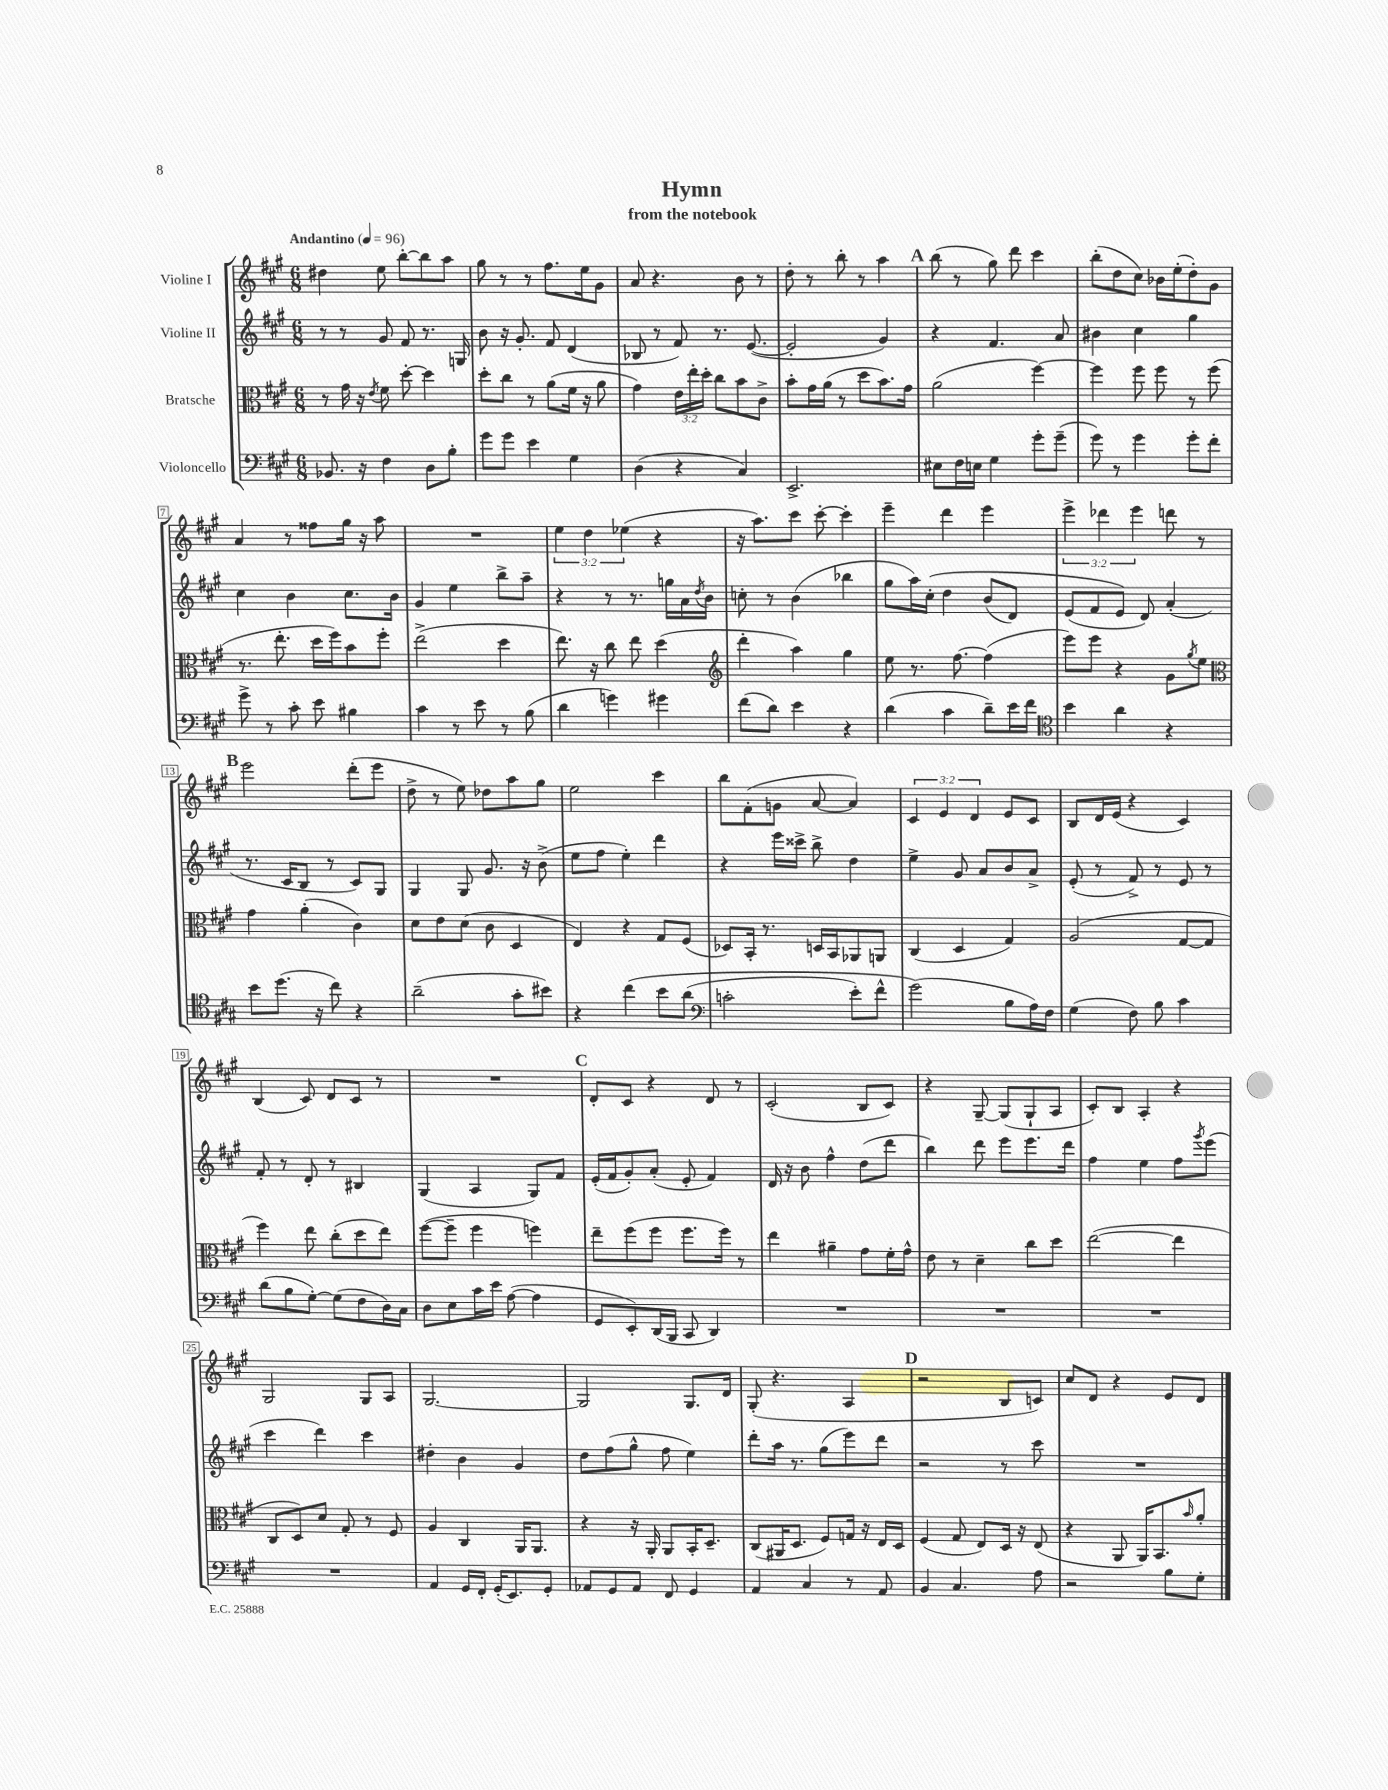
\header { title = "Hymn" subtitle = "from the notebook" }
<<
\new StaffGroup <<
\new Staff = "s0" \with { instrumentName = "Violine I" } {
    \clef treble \key a \major \numericTimeSignature \time 6/8 \override Staff.TupletNumber.text = #tuplet-number::calc-fraction-text \tempo "Andantino" 4 = 96
    dis''4 e''8 b''8~-. b''8 a''8 |
    gis''8 r8 r8 fis''8. e''16 gis'8 |
    a'8 r4. b'8 r8 |
    d''8-. r8 b''8-. r8 a''4 |
    \mark \markup { \bold "A" } b''8( r8 gis''8) d'''8 cis'''4 |
    b''8-.( d''8 cis''8) bes'16 e''16-.( d''8-.) gis'8 |
    a'4 r8 fisis''8 gis''16 r16 a''8 |
    R2. |
    \tuplet 3/2 { e''4 d''4 ees''4( } r4 |
    r16 a''8.) cis'''8 cis'''8~-. cis'''4-. |
    e'''4-- d'''4 e'''4 |
    \tuplet 3/2 { e'''4-> des'''4 e'''4 } d'''8 r8 |
    \mark \markup { \bold "B" } e'''2 d'''8-.( e'''8 |
    d''8-> r8 e''8) des''8 a''8 gis''8 |
    e''2 cis'''4 |
    b''8 fis'8-.( g'8 a'8~ a'4) |
    \tuplet 3/2 { cis'4 e'4 d'4 } e'8 cis'8 |
    b8 d'16 e'16( r4 cis'4) |
    b4( cis'8) d'8 cis'8 r8 |
    R2. |
    \mark \markup { \bold "C" } d'8-. cis'8 r4 d'8 r8 |
    cis'2-.( b8 cis'8) |
    r4 gis8~-- gis8( gis8-! a8 |
    cis'8-.) b8 a4-. r4 |
    gis2 gis8 a8 |
    gis2.~ |
    gis2 gis8. d'16 |
    gis8-.( r4. a4 |
    \mark \markup { \bold "D" } r2 b8 c'8) |
    cis''8 d'8 r4 e'8 d'8 \bar "|." |
}
\new Staff = "s1" \with { instrumentName = "Violine II" } {
    \clef treble \key a \major \numericTimeSignature \time 6/8
    r8 r8 gis'8 fis'8 r8. g16 |
    b'8 r16 gis'8.-. fis'8 d'4( |
    bes8 r8 fis'8) r8. e'8.~( |
    e'2-. gis'4) |
    \mark \markup { \bold "A" } r4 fis'4. a'8 |
    bis'4 cis''4 gis''4 |
    cis''4 b'4 cis''8. b'16 |
    gis'4 e''4 b''8-> a''8-- |
    r4 r8 r8. g''16 a'16 \acciaccatura { d''8 } b'16 |
    c''8-. r8 b'4( bes''4 |
    gis''8 a''16) cis''16-.\( d''4 b'8( d'8) |
    e'8( fis'8 e'8\) d'8) a'4-.( |
    \mark \markup { \bold "B" } r8. cis'16 b8 r8 cis'8) gis8 |
    gis4 gis8 gis'8. r16 b'8->( |
    e''8 fis''8 e''4-.) d'''4 |
    r4 e'''16 cisis'''16-> b''8-> d''4 |
    e''4-> gis'8 a'8 b'8 a'8-> |
    e'8-.( r8 fis'8->) r8 e'8 r8 |
    fis'8-. r8 d'8-. r8 bis4 |
    gis4( a4 gis8) fis'8 |
    \mark \markup { \bold "C" } e'16-.( fis'16 gis'8-.) a'8-.( e'8-. fis'4) |
    d'16 r16 b'8 fis''4-^ d''8( d'''8 |
    b''4) d'''8 e'''8 e'''8. d'''16 |
    fis''4 e''4 fis''8 \acciaccatura { gis'''8 } e'''8( |
    cis'''4 d'''4) cis'''4 |
    dis''4-. b'4 gis'4 |
    d''8 fis''8( gis''8-^ fis''8 e''4) |
    d'''8-. a''16 r8. gis''8( e'''8) d'''8 |
    \mark \markup { \bold "D" } r2 r8 cis'''8 |
    R2. \bar "|." |
}
\new Staff = "s2" \with { instrumentName = "Bratsche" } {
    \clef alto \key a \major \numericTimeSignature \time 6/8 \override Staff.TupletNumber.text = #tuplet-number::calc-fraction-text
    r8 gis'16 r16 \acciaccatura { e'8 } fis'8 d''8~-. d''4 |
    d''8-. cis''8 r8 a'8( fis'16 r16 a'8 |
    gis'4) \tuplet 3/2 { e'16 e''16-. d''16-. } cis''8 b'8 cis'8-> |
    b'8-. gis'16 a'16( r8 d''8 b'8.) gis'16 |
    \mark \markup { \bold "A" } a'2( fis''4~) |
    fis''4 fis''8 fis''8 r8 fis''8( |
    r8. e''8.-. d''16 fis''16) b'8 fis''8-. |
    e''2->( d''4 |
    e''8.) r16 cis''8 e''8 d''4( |
    \clef treble d'''4-. a''4) gis''4 |
    e''8 r8. fis''8.~ fis''4( |
    e'''8) e'''8 r4 gis'8 \acciaccatura { gis''8 } e''8 |
    \mark \markup { \bold "B" } \clef alto gis'4 a'4-.( cis'4) |
    d'8 e'8 d'8( cis'8 d4 |
    e4) r4 gis8 fis8( |
    des8) b,16-. r8. d16 b,16 aes,8 a,8 |
    cis4( d4 gis4) |
    a2( gis8~ gis8 |
    fis''4) e''8 cis''8-.( d''8 e''8) |
    fis''8~( fis''8-- fis''4 f''4) |
    \mark \markup { \bold "C" } e''8-- fis''8( fis''8 fis''8. fis''16) r8 |
    e''4 ais'4-- gis'8 fis'16-. gis'16-^ |
    e'8 r8 d'4-- cis''8 d''8 |
    e''2~( e''4 |
    cis8 d8) d'8 gis8-. r8 fis8 |
    a4 cis4 a,16 a,8. |
    r4 r16 a,16-. a,8 b,16-. d8.-- |
    cis8( ais,16 d8. fis8) g16 r16 e16 d16 |
    \mark \markup { \bold "D" } fis4( gis8 e8) d16 r16 e8( |
    r4 a,8 a,16) b,8. \grace { b'16 } a'8-. \bar "|." |
}
\new Staff = "s3" \with { instrumentName = "Violoncello" } {
    \clef bass \key a \major \numericTimeSignature \time 6/8
    bes,8. r16 fis4 d8 b8-. |
    gis'8 gis'8 e'4 gis4 |
    d4( r4 cis4) |
    e,2.-> |
    \mark \markup { \bold "A" } eis8 fis16 e16 gis4 gis'8-. gis'8--( |
    gis'8) r8 gis'4 gis'8-. fis'8-. |
    gis'8-> r8 cis'8-. e'8 bis4 |
    cis'4 r8 e'8 r8 b8( |
    d'4 g'4) gis'4 |
    fis'8( d'8) e'4 r4 |
    d'4( cis'4 d'8--) e'16 fis'16 |
    \clef tenor b'4 a'4 r4 |
    \mark \markup { \bold "B" } b'8 d''8.( r16 cis''8) r4 |
    a'2--( gis'8-. bis'8) |
    r4 cis''4\( b'8 a'8( |
    \clef bass c'2-. e'8-.) fis'8-^ |
    gis'2(\) b8 a16) fis16 |
    gis4( fis8) b8 cis'4 |
    d'8( b8 gis8~-.) gis8( fis8 d16) cis16 |
    d8 e8 cis'16 e'16 a8~( a4 |
    \mark \markup { \bold "C" } gis,8 e,8-.) d,16( b,,16 cis,8 d,4) |
    R2. |
    R2. |
    R2. |
    R2. |
    a,4 gis,16 fis,16-. gis,16-.( e,8.) gis,8-. |
    aes,8 gis,8 aes,8 fis,8 gis,4 |
    a,4 cis4 r8 a,8 |
    \mark \markup { \bold "D" } b,4 cis4. a8 |
    r2 b8 gis8-. \bar "|." |
}
>>
>>
\layout { \context { \Score \override BarNumber.stencil = #(make-stencil-boxer 0.1 0.3 ly:text-interface::print) } }
